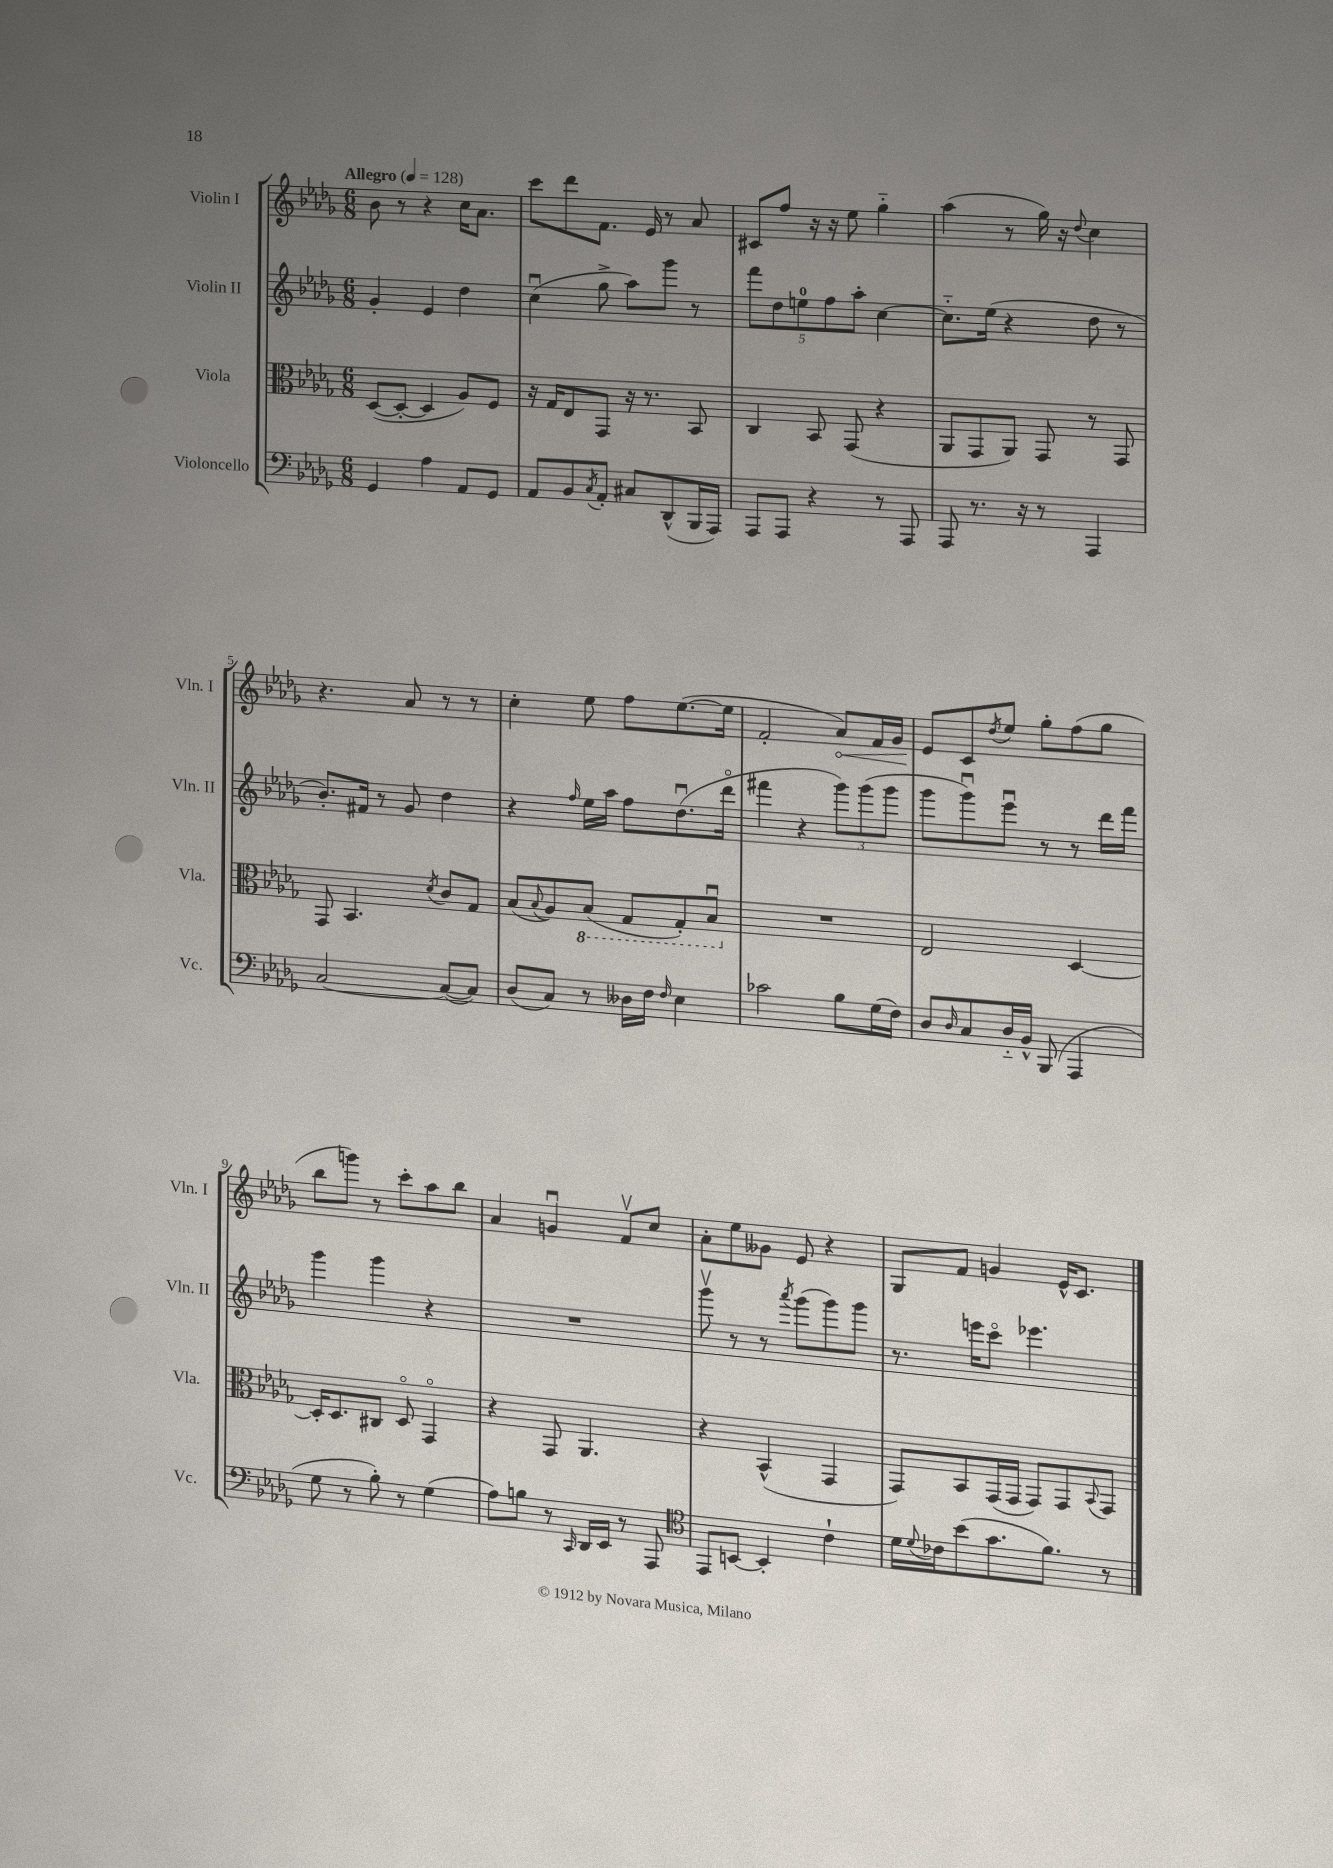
<<
\new StaffGroup <<
\new Staff = "s0" \with { instrumentName = "Violin I" shortInstrumentName = "Vln. I" } {
    \clef treble \key des \major \numericTimeSignature \time 6/8 \tempo "Allegro" 4 = 128
    bes'8 r8 r4 c''16 aes'8. |
    c'''8 des'''8 f'8. ees'16 r8 aes'8 |
    cis'8 f''8 r16 r16 ees''8 ges''4-_ |
    aes''4( r8 ges''16) r16 \appoggiatura { des''8 } c''4 |
    r4. aes'8 r8 r8 |
    c''4-. ees''8 f''8 ees''8.~( ees''16 |
    f'2-. \once \override Hairpin.circled-tip = ##t aes'8\<) f'16 ges'16 |
    ees'8\! c'8 \acciaccatura { des''8 } ees''8 ges''8-. f''8( ges''8 |
    bes''8 g'''8) r8 c'''8-. aes''8 bes''8 |
    aes'4 g'4\downbow f'8\upbow c''8 |
    aes'8-. ees''8 geses'8 ees'8 r4 |
    ges8 f'8 g'4 ees'16-^ c'8. \bar "|." |
}
\new Staff = "s1" \with { instrumentName = "Violin II" shortInstrumentName = "Vln. II" } {
    \clef treble \key des \major \numericTimeSignature \time 6/8
    ges'4-. ees'4 des''4 |
    c''4\downbow( ges''8-> aes''8) ges'''8 r8 |
    \tuplet 5/4 { f'''8 des''8 e''8-0 f''8 aes''8-. } c''4~ |
    c''8.-_ ees''16( r4 des''8 r8 |
    bes'8.-.) fis'16 r8 ges'8 des''4 |
    r4 \grace { f''16 } ees''16 aes''16 f''8 des''8.\downbow( des'''16\flageolet |
    fis'''4 r4 \tuplet 3/2 { ges'''8) ges'''8( ges'''8 } |
    ges'''8 ges'''8\downbow) ees'''8\downbow r8 r8 des'''16 f'''16 |
    ges'''4 ges'''4 r4 |
    R2. |
    ges'''8\upbow r8 r8 \acciaccatura { aes'''8 } ges'''8( ges'''8) ges'''8 |
    r8. e'''16 c'''8\flageolet ees'''4. \bar "|." |
}
\new Staff = "s2" \with { instrumentName = "Viola" shortInstrumentName = "Vla." } {
    \clef alto \key des \major \numericTimeSignature \time 6/8
    des8~( des8~-. des4 aes8) f8 |
    r16 ges16 ees8 ges,8 r16 r8. bes,8 |
    c4 bes,8 ges,8( r4 |
    aes,8 ges,8 aes,8) ges,8 r8 ges,8 |
    ges,8 bes,4. \acciaccatura { des'8 } c'8 ges8 |
    bes8( \appoggiatura { bes8 } aes8) \ottava #-1 bes,8( ges,8 ges,8-.) bes,8\downbow \ottava #0 |
    R2. |
    ees2 des4~ |
    des16-. des8. cis8 des8\flageolet ges,4\flageolet |
    r4 ges,8 aes,4. |
    r4 bes,4-^( ges,4 |
    ges,8) bes,8 ges,16( ges,16 ges,8) ges,8 \appoggiatura { bes,8 } ges,8 \bar "|." |
}
\new Staff = "s3" \with { instrumentName = "Violoncello" shortInstrumentName = "Vc." } {
    \clef bass \key des \major \numericTimeSignature \time 6/8
    ges,4 aes4 aes,8 ges,8 |
    aes,8 bes,8 \acciaccatura { c8 } aes,8-. cis8 des,8-^( bes,,16 aes,,16) |
    aes,,8 aes,,8 r4 r8 aes,,8 |
    aes,,8 r8. r16 r8 aes,,4 |
    c2~ c8~( c8) |
    des8( c8) r8 deses16 f16 \grace { f16 } ees4 |
    ces'2 bes8 ges16( f16) |
    des8 \grace { des16 } c8 des16-_ bes,16-^ bes,,8( aes,,4 |
    ges8 r8 bes8-.) r8 ges4( |
    aes8) b8 r8 \grace { c,16 } des,16 ees,16 r8 aes,,8 |
    \clef tenor ees,8 b,8~ b,4-. c'4-! |
    des'16 \appoggiatura { des'8 } ces'16 bes'8( ges'8. f'8.) r8 \bar "|." |
}
>>
>>
